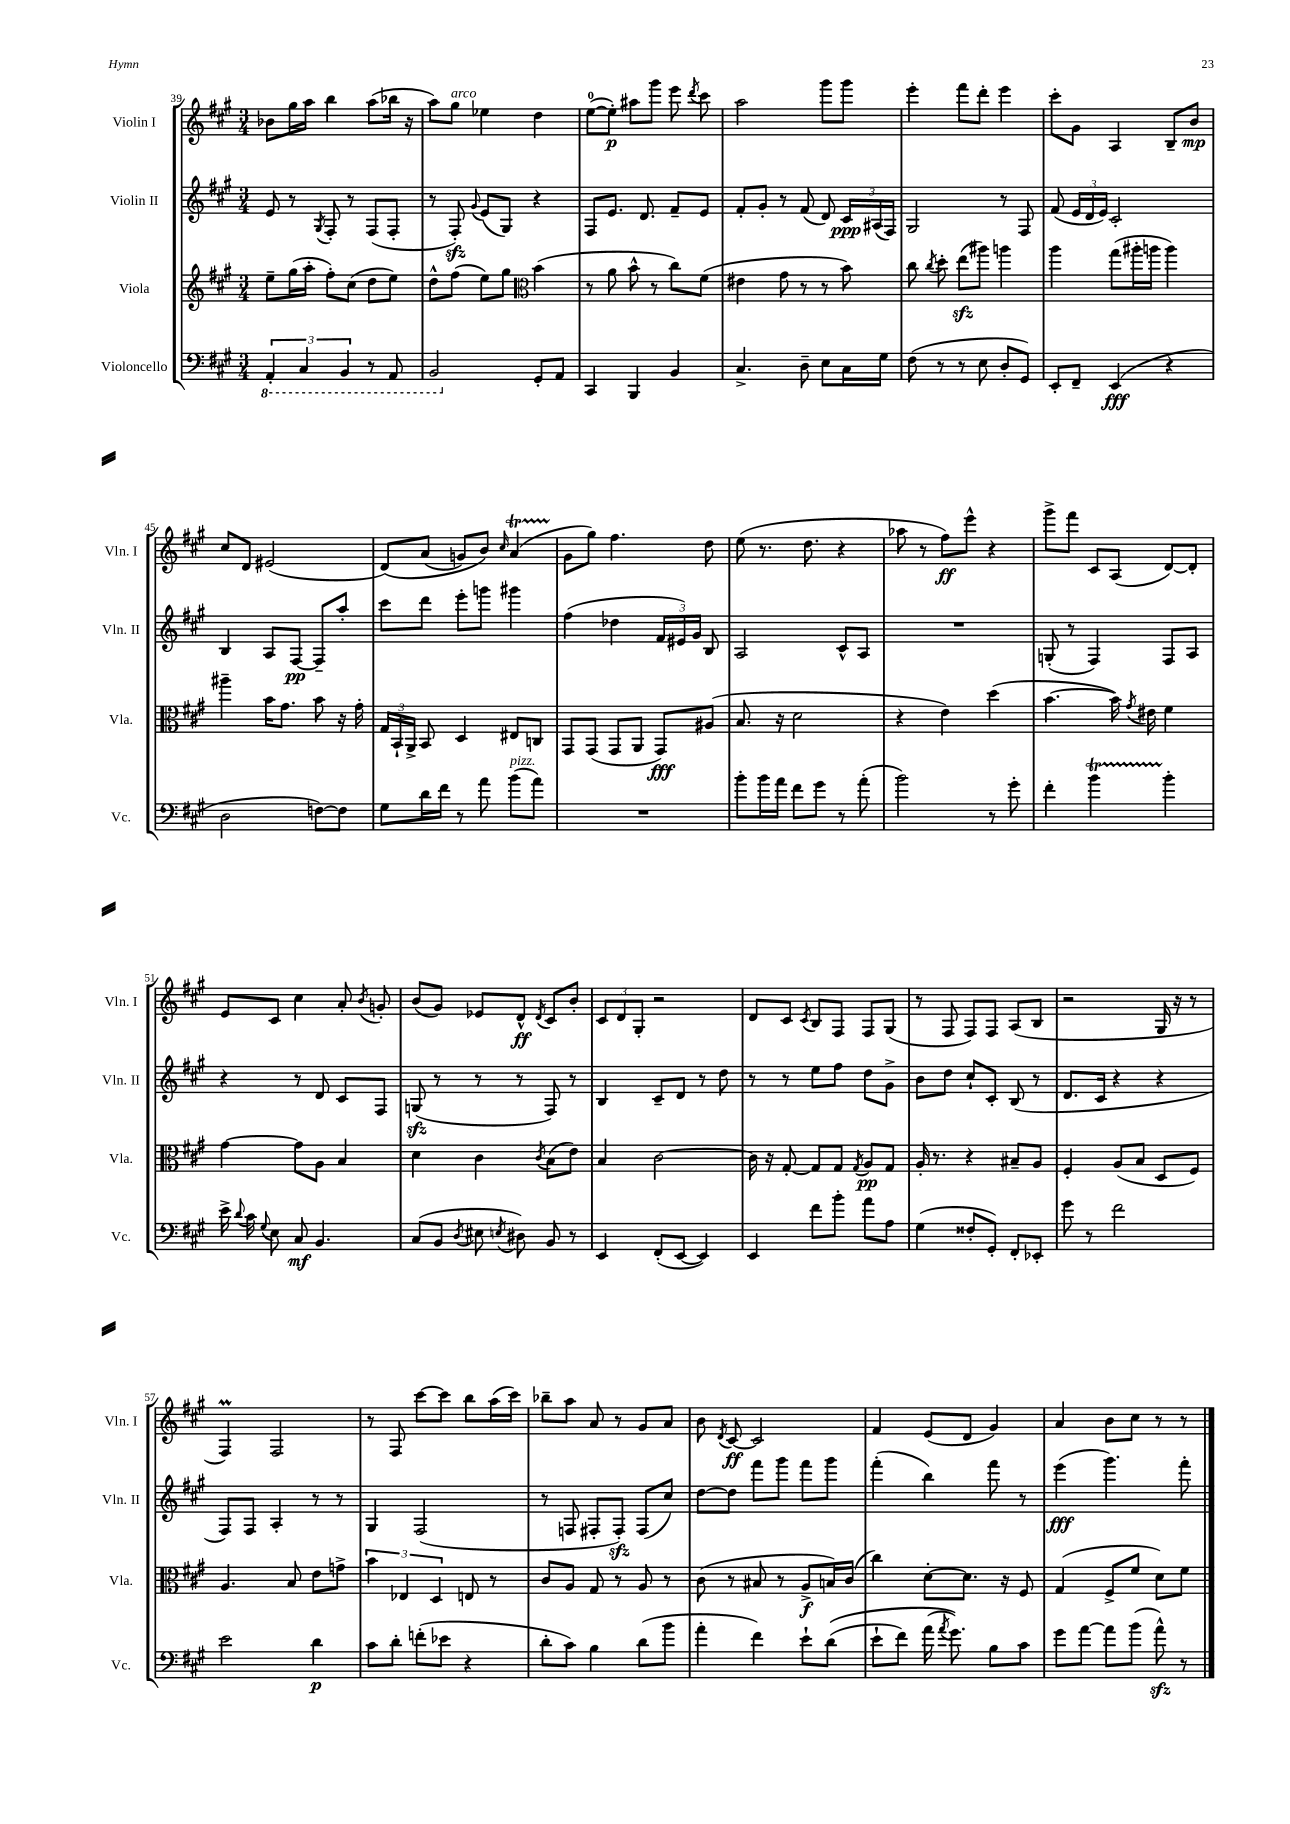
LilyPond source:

<<
\new StaffGroup <<
\new Staff = "s0" \with { instrumentName = "Violin I" shortInstrumentName = "Vln. I" } {
    \clef treble \key a \major \numericTimeSignature \time 3/4
    \autoBeamOff bes'8[ gis''16 a''16] b''4 a''8[( bes''16] r16 |
    a''8[) gis''8]^\markup { \italic "arco" } ees''4 d''4 |
    e''8[-0~( e''8]-.\p) ais''8[ gis'''8] e'''8 \acciaccatura { d'''8 } cis'''8 |
    a''2 gis'''8[ gis'''8] |
    e'''4-. fis'''8[ d'''8]-. e'''4 |
    cis'''8[-. gis'8] a4 b8[-- b'8]\mp |
    cis''8[ d'8] eis'2( |
    d'8[)\( a'8]( g'8[) b'8]\) \grace { cis''16 } a'4\startTrillSpan( |
    gis'8[\stopTrillSpan gis''8]) fis''4. d''8 |
    e''8( r8. d''8. r4 |
    aes''8 r8 fis''8[\ff) e'''8]-^ r4 |
    gis'''8[-> fis'''8] cis'8[ a8]( d'8[~) d'8]-. |
    e'8[ cis'8] cis''4 a'8-. \acciaccatura { b'8 } g'8-. |
    b'8[( gis'8]) ees'8[ d'8]-^\ff \acciaccatura { d'8 } cis'8[ b'8]-. |
    \tuplet 3/2 { cis'8[ d'8 gis8]-. } r2 |
    d'8[ cis'8] \acciaccatura { cis'8 } b8[ fis8] fis8[ gis8]( |
    r8 fis8 fis8[) fis8] a8[( b8] |
    r2 gis16 r16 r8 |
    fis4\prall) fis2 |
    r8 fis8 cis'''8[~ cis'''8] b''8[ a''16( cis'''16]) |
    bes''8[-- a''8] a'8 r8 gis'8[ a'8] |
    b'8 \acciaccatura { d'8 } cis'8~\ff cis'2 |
    fis'4 e'8[( d'8] gis'4) |
    a'4 b'8[ cis''8] r8 r8 \bar "|." |
}
\new Staff = "s1" \with { instrumentName = "Violin II" shortInstrumentName = "Vln. II" } {
    \clef treble \key a \major \numericTimeSignature \time 3/4
    \autoBeamOff e'8 r8 \acciaccatura { gis8 } fis8-. r8 fis8[( fis8]-. |
    r8 fis8-.\sfz) \appoggiatura { gis'8 } e'8[( gis8]) r4 |
    fis8[ e'8.] d'8. fis'8[-- e'8] |
    fis'8[-. gis'8]-. r8 fis'8( d'8) \tuplet 3/2 { cis'16[\ppp ais16( fis16]) } |
    gis2 r8 fis8 |
    fis'8( \tuplet 3/2 { e'16[ d'16 e'16]) } cis'2-. |
    b4 a8[ fis8]~\pp fis8[-- a''8]-. |
    cis'''8[ d'''8] e'''8[-. g'''8] gis'''4 |
    fis''4( des''4 \tuplet 3/2 { fis'16[ eis'16) gis'16] } b8 |
    a2 cis'8[-^ a8] |
    R2. |
    g8-.( r8 fis4) fis8[ a8] |
    r4 r8 d'8 cis'8[ fis8] |
    g8\sfz( r8 r8 r8 fis8) r8 |
    b4 cis'8[-- d'8] r8 d''8 |
    r8 r8 e''8[ fis''8] d''8[ gis'8]-> |
    b'8[ d''8] cis''8[-! cis'8]-. b8( r8 |
    d'8.[ cis'16] r4 r4 |
    fis8[) fis8] a4-. r8 r8 |
    gis4 fis2( |
    r8 f8 fis8[-. fis8]-.\sfz) fis8[( cis''8]) |
    d''8[~ d''8] fis'''8[ gis'''8] fis'''8[ gis'''8] |
    fis'''4-.( b''4) fis'''8 r8 |
    e'''4\fff( gis'''4.) fis'''8-. \bar "|." |
}
\new Staff = "s2" \with { instrumentName = "Viola" shortInstrumentName = "Vla." } {
    \clef treble \key a \major \numericTimeSignature \time 3/4
    \autoBeamOff e''8[-- gis''16( a''16]-. fis''8[-.) cis''8]( d''8[ e''8]) |
    d''8[-^ fis''8]( e''8[) gis''8] \clef alto b'4( |
    r8 a'8 b'8-^ r8 cis''8[) fis'8]( |
    eis'4 gis'8 r8 r8 b'8) |
    cis''8 \acciaccatura { cis''8 } d''8-. e''8[\sfz( ais''8]) a''4 |
    a''4 gis''8[( ais''16-. a''16] a''4) |
    ais''4-- b'16[ gis'8.] b'8 r16 gis'16-. |
    \tuplet 3/2 { gis16[ b,16-! a,16]-> } b,8 d4 eis8[ c8] |
    gis,8[ gis,8]( gis,8[ a,8] gis,8[\fff) ais8]( |
    b8. r16 d'2 |
    r4 e'4) d''4( |
    b'4.~ b'16) \acciaccatura { gis'8 } eis'16 fis'4 |
    gis'4~ gis'8[ a8] b4 |
    d'4 cis'4 \acciaccatura { cis'8 } b8[( e'8]) |
    b4 cis'2~ |
    cis'16 r16 gis8~-. gis8[ gis8] \acciaccatura { gis8 } a8[\pp gis8] |
    a16-. r8. r4 bis8[-- a8] |
    fis4-. a8[( b8] d8[ fis8]) |
    a4. b8 e'8[ g'8]-> |
    \tuplet 3/2 { b'4 ees4 d4 } e8 r8 |
    cis'8[ a8] gis8 r8 a8 r8 |
    cis'8( r8 bis8 r8 a8[->\f b16) cis'16]( |
    cis''4) d'8[~-. d'8.] r16 fis8 |
    gis4( fis8[-> fis'8] d'8[) fis'8] \bar "|." |
}
\new Staff = "s3" \with { instrumentName = "Violoncello" shortInstrumentName = "Vc." } {
    \clef bass \key a \major \numericTimeSignature \time 3/4
    \autoBeamOff \tuplet 3/2 { \ottava #-1 a,,4-. cis,4 b,,4 } r8 a,,8 |
    b,,2 \ottava #0 gis,8[-. a,8] |
    cis,4 b,,4 b,4 |
    cis4.-> d8-- e8[ cis16 gis16] |
    fis8( r8 r8 e8 d8[-. gis,8]) |
    e,8[-. fis,8]-- e,4\fff( r4 |
    d2 f8[~) f8] |
    gis8[ d'16 fis'16] r8 a'8 b'8[^\markup { \italic "pizz." }( a'8]) |
    R2. |
    b'8[-. b'16 a'16] fis'8[ gis'8] r8 a'8-.( |
    b'2) r8 gis'8-. |
    fis'4-. b'4\startTrillSpan b'4-.\stopTrillSpan |
    e'16-> \appoggiatura { d'8 } cis'16 \appoggiatura { gis8 } e8 cis8\mf b,4. |
    cis8[( b,8] \acciaccatura { d8 } eis8 \acciaccatura { e8 } dis8) b,8 r8 |
    e,4 fis,8[-.( e,8]~ e,4) |
    e,4 fis'8[ b'8]-. a'8[ a8] |
    gis4( fisis8[-. gis,8]-.) fis,8[-. ees,8]-. |
    gis'8 r8 fis'2 |
    e'2 d'4\p |
    cis'8[ d'8]-. f'8[-.( ees'8] r4 |
    d'8[-. cis'8]) b4 d'8[( b'8] |
    a'4-. fis'4) e'8[-! d'8](\( |
    e'8[-! fis'8]) a'16( \acciaccatura { a'8 } gis'8.)\) b8[ cis'8] |
    gis'8[ a'8]~ a'8[ b'8]( a'8-^\sfz) r8 \bar "|." |
}
>>
>>
\layout { \context { \Score currentBarNumber = #39 } }
